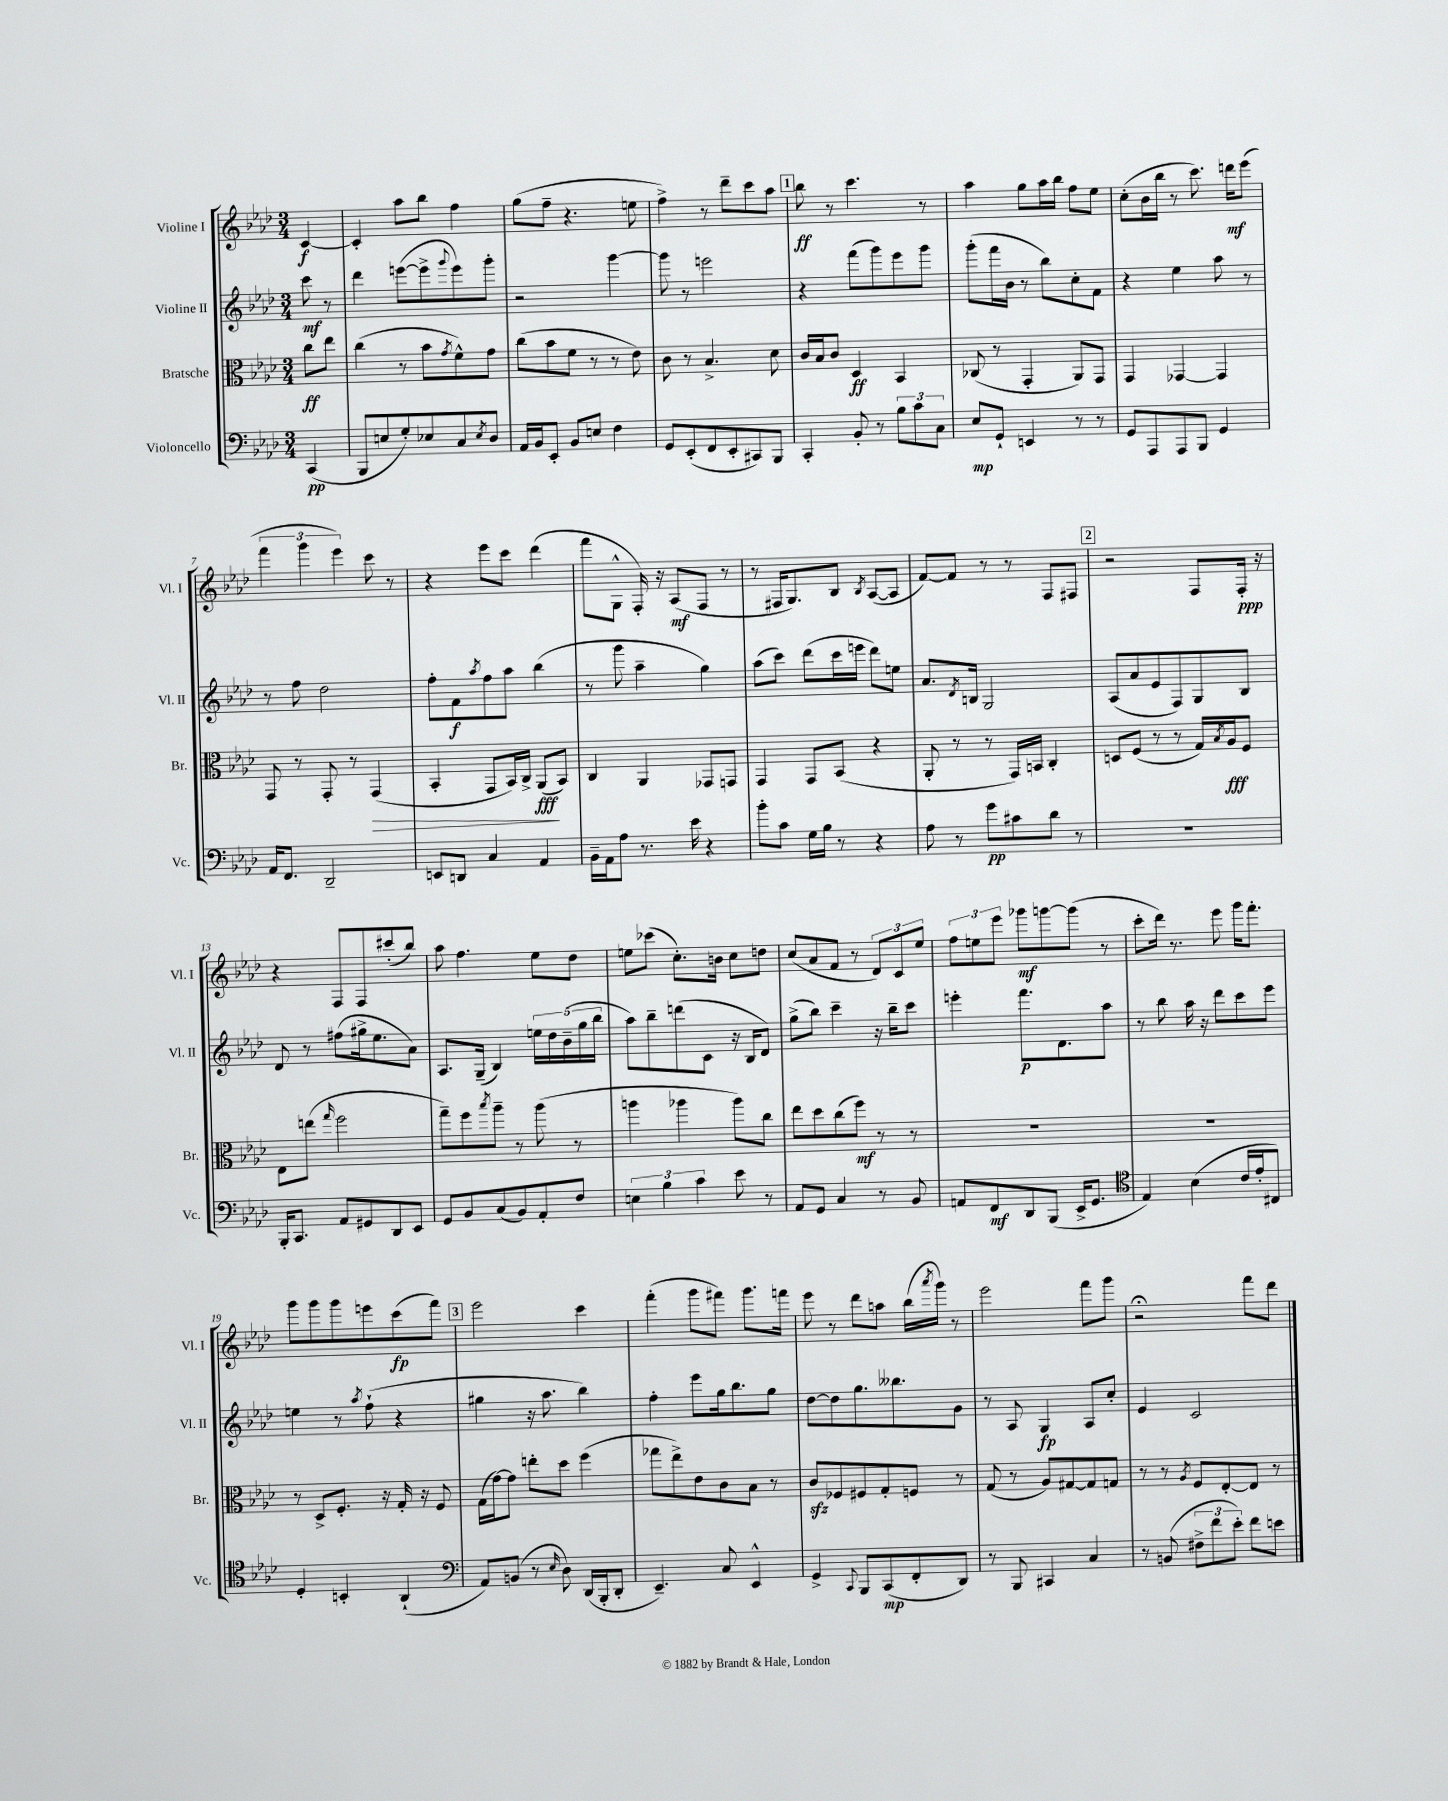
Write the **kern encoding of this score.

**kern	**kern	**kern	**kern
*staff4	*staff3	*staff2	*staff1
*clefF4	*clefC3	*clefG2	*clefG2
*k[b-e-a-d-]	*k[b-e-a-d-]	*k[b-e-a-d-]	*k[b-e-a-d-]
*M3/4	*M3/4	*M3/4	*M3/4
(4CC/	8cc\L	8ccc\	[4c/
.	8ee-\J	8r	.
=	=	=	=
8BBB-/L	(4cc\	4ddd-\	4c'/]
8E/	.	.	.
8G'/)	8r	([8eee\L	8aa-\L
8E-/	8b-\L	8eee^\]	8bb-\J
.	8qg/	8qqggg/	.
8C/	8f^^\)	8eee\)	4ff\
8qE-/	.	.	.
8D-/J	8g\J	8ggg'\J	.
=	=	=	=
16AA-/LL	(8cc\L	2r	(8gg\L
16BB-/J	.	.	.
8EE-'/J	8b-\	.	8ff~\J
8BB-/L	8f\J	.	4.r
8E/J	8r	.	.
4F\	8r	[4ggg\	.
.	8e-\)	.	8ee\
=	=	=	=
8GG/L	8c\	8ggg\]	4ff^\)
(8EE-'/	8r	8r	.
8FF/	4.B-^/	2eee\	8r
8EE-'/	.	.	8ddd-~\L
8CC#/)	.	.	8ccc\
8BBB-/J	8d-\	.	8aa-\J
=	=	=	=
4CC'/	16c/LL	4r	8bb-\
.	16B-/J	.	.
.	8c/J	.	8r
8BB-'/	4D-/	(8fff\L	4.ccc\
8r	.	8ggg\)	.
12B-\L	4BB-/	8eee-\	.
12c\	.	.	.
.	.	8ggg\J	8r
12C\J	.	.	.
=	=	=	=
8E-/L	(8C-/	(8ggg'\L	4aa-\
8GG`/J	8r	16fff\L	.
.	.	16b-\JJ	.
4EE/	4GG'/	8r	8gg\L
.	.	8bb-\L)	16aa-\L
.	.	.	16bb-\JJ
8r	8AA-/L)	8cc'\	8ff\L
8r	8GG/J	8f\J	8ee-\J
=	=	=	=
8GG/L	4GG/	4r	(8cc'\L
8AAA-/	.	.	16b-\L
.	.	.	16bb-\JJ
8AAA-/	[4GG-/	4ee-\	8r
8BBB-/J	.	.	8.ccc\)
4GG/	4GG-/]	8aa-\	.
.	.	.	16ddd\LK
.	.	8r	(8eee-\J
=	=	=	=
16AA-/LK	8GG/	8r	6fff\
8.FF/J	.	.	.
.	8r	8ff\	.
.	.	.	6ggg\
2DD-~/	8GG'/	2dd-\	.
.	.	.	6eee-\)
.	8r	.	.
.	(4GG/	.	8ccc\
.	.	.	8r
=	=	=	=
8EE/L	4BB-'/	8ff'\L	4r
8DD/J	.	8f\	.
.	.	8qaa-/	.
4C/	8GG/L	8ff\	8eee-\L
.	16BB-/L)	8aa-\J	8ccc\J
.	16C^/JJ	.	.
4AA-/	(8AA-/L	(4bb-\	(4ddd-\
.	8BB-/J)	.	.
=	=	=	=
16BB-~\LL	4C/	8r	8fff\L
16AA-\J	.	.	.
8A-\J	.	8ggg\	8G^^\J
8.r	4AA-/	4aa-~\	16F'/)
.	.	.	16r
.	.	.	(8A-/L
16e-\	.	.	.
4r	8GG-/L	4gg\)	8F/J
.	8GG/J	.	8r
=	=	=	=
8b-'\L	4GG/	(8aa-\L	8r
8c\J	.	8ccc\J)	16F#/LK
.	.	.	8.G/)
16G\LL	8GG/L	(8ddd-\L	.
16B-\JJ	.	.	.
8r	(8BB-/J	16ccc\L	8B-/J
.	.	16eee\JJ	.
.	.	.	8qB-/
4r	4r	8ddd-\L)	([8A-/L
.	.	8ee\J	8A-/]J
=	=	=	=
8A-\	8AA-'/	8.a-/L	[8f/L)
8r	8r	.	8f/]J
.	.	8qd-/	.
.	.	16B/Jk	.
8g\L	8r	2G/	8r
8c#\	16GG/LL)	.	8r
.	16BB/JJ	.	.
8d-\J	4C'/	.	8F/L
8r	.	.	8F#/J
=	=	=	=
2.r	8D/L	(8A-/L	2r
.	(8F/J	8a-/	.
.	8r	8e-/	.
.	8r	8F/)	.
.	16G/LL)	8G/	8F/L
.	8qB-/	.	.
.	16A-/J	.	.
.	8F/J	8B-/J	16F'/Jk
.	.	.	16r
=	=	=	=
16BBB-'/LK	8E-\L	8d-/	4r
8.CC/J	.	.	.
.	(8ee\J	8r	.
.	16qqgg/	.	.
8AA-/L	2ff\	(8ff#\L	8F/L
8GG#/	.	16gg#^\k	8F/
.	.	8.ee-\	.
8DD-/	.	.	(8ccc#'/
8EE-/J	.	8a-\J)	8bb-/J)
=	=	=	=
8GG/L	8gg~\L)	8.A-/L	8aa-\
8BB-/	8ff\	.	4.ff\
.	.	(16G~/Jk	.
.	8qbb-/	.	.
(8C/	8aa-~\J	4B-/)	.
8BB-/)	8r	.	.
8AA-'/	(8aa-\	20ee\LL	8ee-\L
.	.	20dd-\	.
.	.	(20b-~\	.
8F/J	8r	.	8dd-\J
.	.	20gg\	.
.	.	20bb-\JJ	.
=	=	=	=
6E\	4aa\	8aa-\L)	8ee\L
.	.	8bb-~\	(8ccc-\J
6B-\	.	.	.
.	4aa-\	(8ddd\	8.cc'\L)
6c\	.	.	.
.	.	8c\J	.
.	.	.	16b\Jk
8e-\	8aa-\L)	16r	8cc\L
.	.	16B-/LK	.
8r	8cc\J	8d-/J)	8dd\J
=	=	=	=
8AA-/L	8ee-\L	(8gg^\L	(8cc/L
8GG/J	8dd-\	8bb-\J)	8a-/
4C/	(8cc\	4ccc~\	8f/J
.	8ff\J)	.	8r
8r	8r	16r	12d-/L)
.	.	16bb-~\LK	.
.	.	.	12c/
8BB-/	8r	8ccc\J	.
.	.	.	12ee-/J
=	=	=	=
8AA/L	2.r	4eee'\	12ff\L
.	.	.	12ee\
8FF/	.	.	.
.	.	.	12eee-\J
8DD-/	.	8.fff\L	8ggg-\L
(8BBB-/J	.	.	[8ggg\
.	.	8.d-\	.
16EE-^/LK	.	.	(8ggg\]J
8.GG/J	.	.	.
.	.	8aa-\J	8r
=	=	=	=
*clefC4	*	*	*
4E-/)	2.r	8r	8ccc'\L
.	.	8bb-\	16ddd-\Jk)
.	.	.	8.r
(4B-\	.	16aa-\	.
.	.	16r	.
.	.	8ddd-\L	8eee-\
16c/LL	.	8ccc\	16ggg\LK
16e-'/J	.	.	8.fff'\J
8C#/J)	.	8eee-\J	.
=	=	=	=
4D-'/	8r	4ee\	8ggg\L
.	8D-^/L	.	8ggg\
4BB'/	8.F'/J	8r	8ggg\
.	.	8qaa-/	.
.	.	(8ff`\	8eee\
.	16r	.	.
(4AA-`/	16G'/	4r	(8ccc\
.	16r	.	.
.	8F/	.	8fff\J)
=	=	=	=
*clefF4	*	*	*
8AA-/L)	(16G\LL	4gg#\	2eee-\
.	[16g\J)	.	.
(8BB/J	8g\]J	.	.
8r	8ee'\L	16r	.
.	.	8.aa-\	.
16qqE-/	.	.	.
8D-\)	8dd-\J	.	.
(16DD-/LL	(4ff\	4bb-\)	4ccc\
16BBB-'/J	.	.	.
8DD-'/J	.	.	.
=	=	=	=
4.EE-~/)	8gg-\L	4ff'\	(4fff'\
.	8ee-^\)	.	.
.	8e-\	8eee-\L	8ggg\L
8C/	8c\	16gg\k	8fff#\J)
.	.	8.bb-\	.
4EE-^^/	8B-\J	.	8.ggg\L
.	8r	8gg\J	.
.	.	.	16fff\Jk
=	=	=	=
4GG^/	8c/L	[8dd-\L	8eee-\
.	8F-/	8dd-\]	8r
8qqCC/	.	.	.
8BBB-/L	8F#/	8.gg\	8ddd-\L
(8CC/	8G'/	.	8aa\J
.	.	8.bb--\	.
8FF'/	8F/J	.	(16bb-\LL
.	.	.	8qaaa-/
.	.	.	16ggg\JJ)
8DD-/J)	8r	8g\J	8r
=	=	=	=
8r	(8G/	8r	2eee-\
8BBB-/	8r	8A-/	.
4CC#/	8A-/L)	4G/	.
.	[8G#/	.	.
4C/	8G#/]	8A-/L	8fff\L
.	8G/J	8cc'/J	8ggg\J
=	=	=	=
8r	8r	4e-/	2r;
(8BB/	8r	.	.
.	8qA-/	.	.
12F#^\L	8F/L	2c/	.
12f\	.	.	.
.	[8E-'/	.	.
12e-'\J)	.	.	.
8f\L	8E-/]J	.	8fff\L
8e\J	8r	.	8ddd-\J
==	==	==	==
*-	*-	*-	*-
